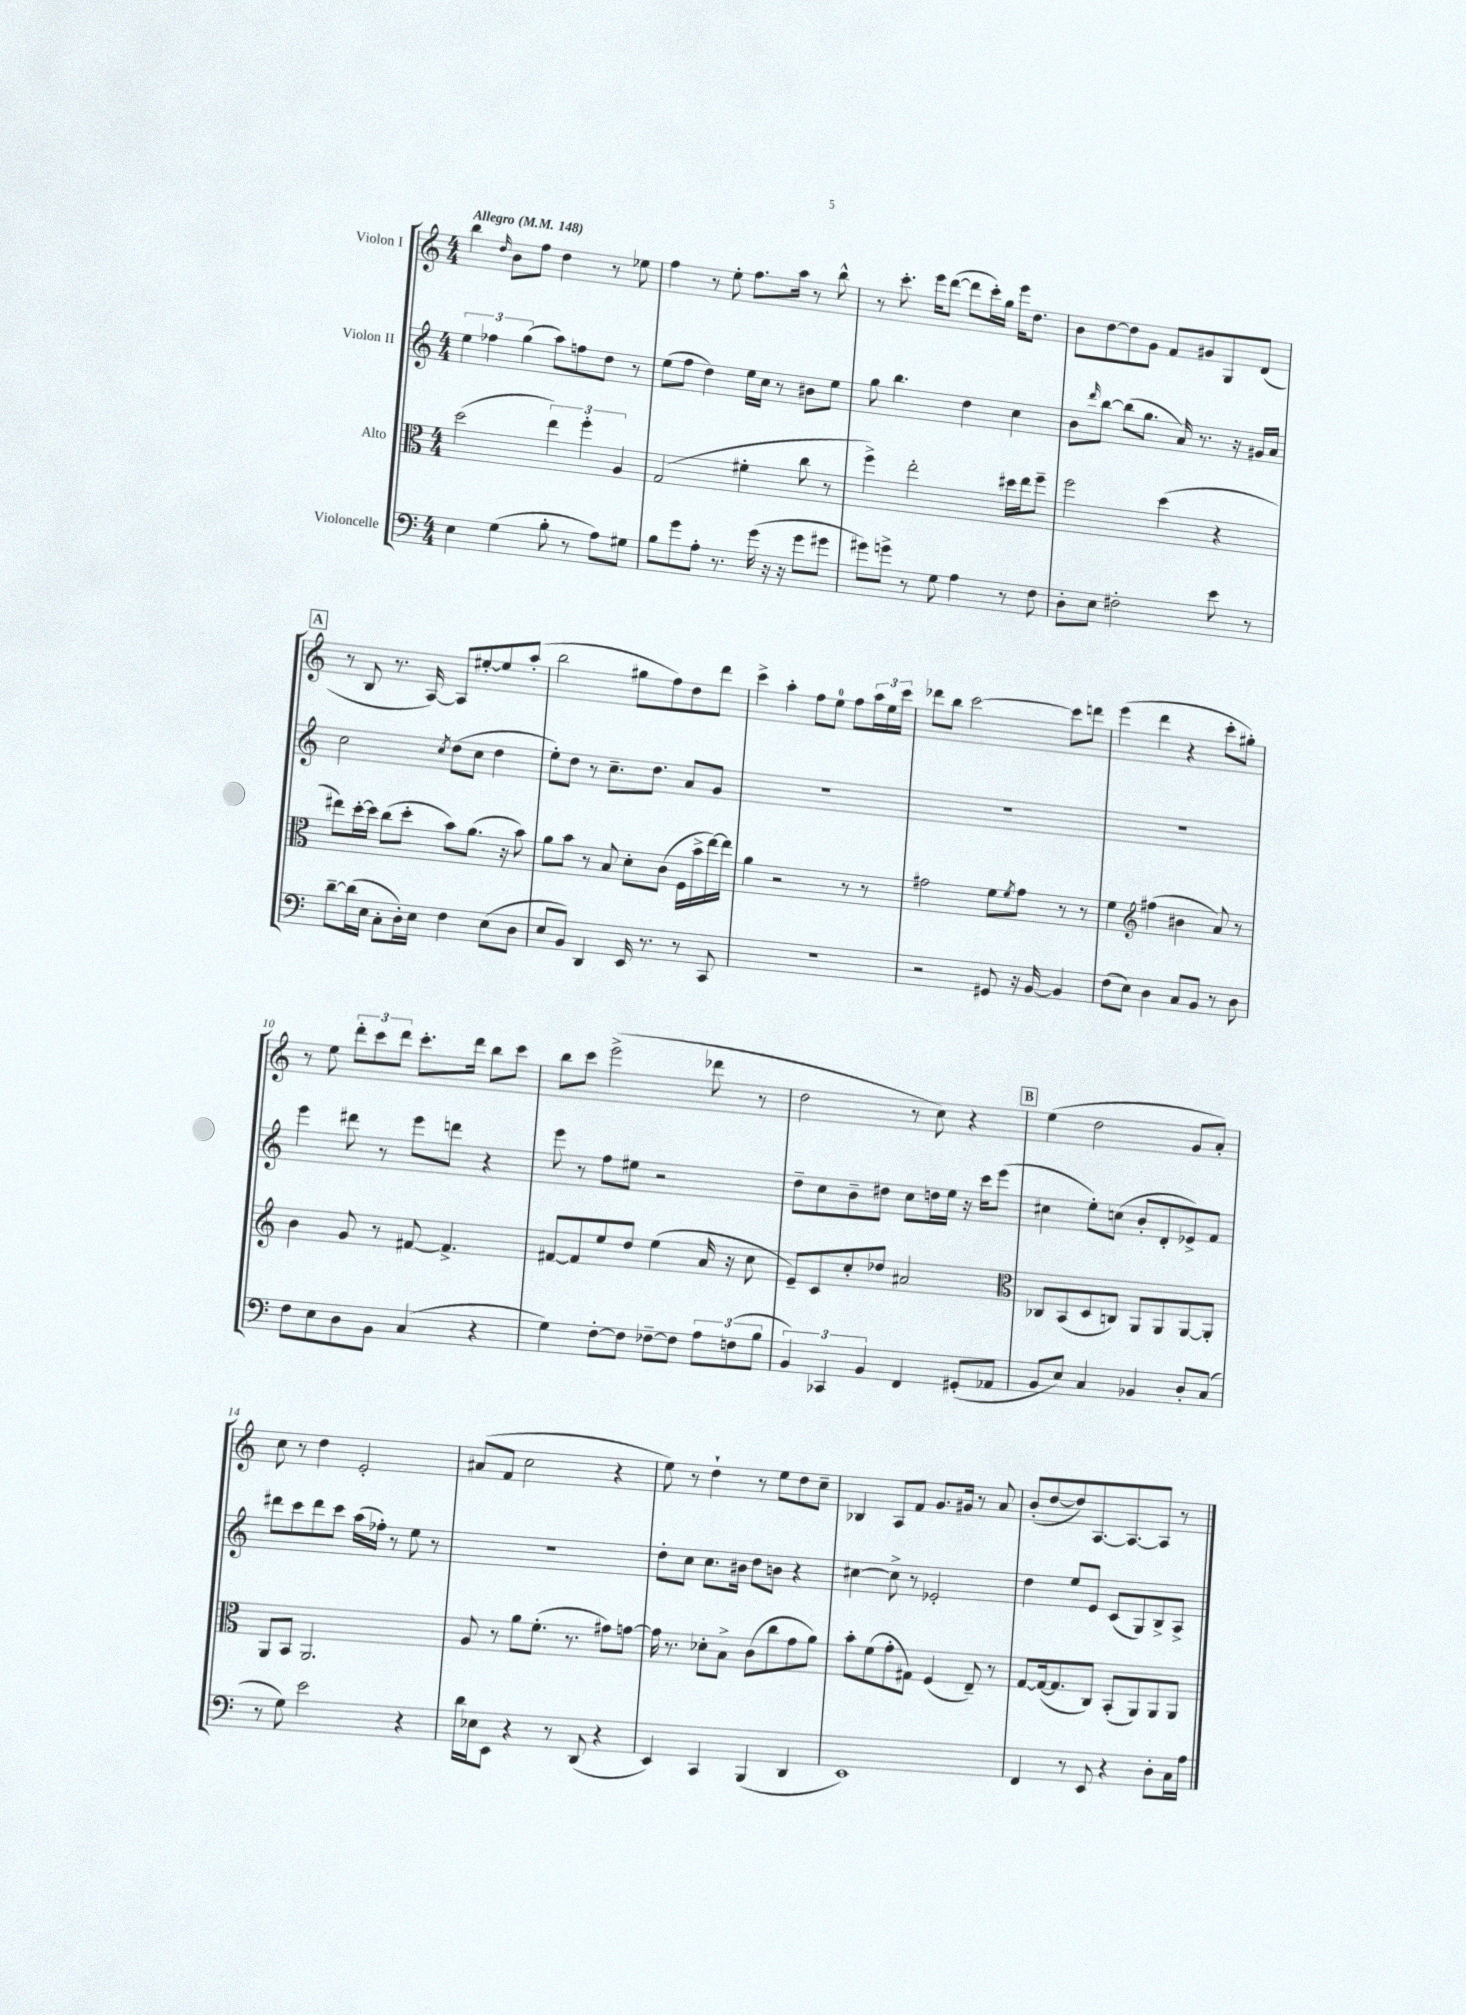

**kern	**kern	**kern	**kern
*staff4	*staff3	*staff2	*staff1
*clefF4	*clefC3	*clefG2	*clefG2
*k[]	*k[]	*k[]	*k[]
*M4/4	*M4/4	*M4/4	*M4/4
*MM148	*MM148	*MM148	*MM148
4E	(2dd	6ee	4bb
.	.	6ff-	.
.	.	.	16qqdd
(4G	.	.	8b
.	.	(6gg	.
.	.	.	8ff
8B'	6ee)	8aa)	4dd
8r	.	8ff	.
.	6ff'	.	.
8A)	.	8dd	8r
.	6A	.	.
8G#	.	8r	8ee-
=	=	=	=
8B	(2G	(8ee	4ff
8g	.	8ff	.
8A'	.	4dd)	8r
8.r	.	.	8ee'
.	4f#'	16ee	8.ff
(16g	.	16cc	.
16r	.	8r	.
16r	.	.	16aa
8g	8cc	8b#	8r
8g#	8r	8ee	8bb^^
=	=	=	=
8g#)	4ff^)	8gg	8r
8g^	.	4.bb	8.ccc'
8r	2ee'	.	.
.	.	.	16eee
8G	.	.	([8ddd
4A	.	4dd	8ddd]
.	.	.	16ccc')
.	.	.	16gg
8r	16dd#	4cc	16eee
.	16ee	.	8.dd
8F	8ff~	.	.
=	=	=	=
8D'	2ff	8b	8b
.	.	16qqddd	.
8E	.	[8bb	[8dd
2F#'	.	(8bb]	8dd]
.	.	8.gg	8g
.	(4dd	.	8f
.	.	16a)	.
.	.	8.r	8g#
8e	4r	.	8G
.	.	16r	.
8r	.	16g#	(8d
.	.	16a	.
=	=	=	=
[8d~	8ee#)	2cc	8r
(16d]	[16dd'	.	8B
16E	16dd]	.	.
8C'	(8cc	.	8.r
16D')	8dd'	.	.
16E	.	.	[16A)
.	.	8qcc	.
4F	8b)	(8dd	8A]
.	(8.a	8cc	[8ee#'
(8E	.	4dd	8ee#]
.	16r	.	.
8D	8b)	.	(8aa'
=	=	=	=
8E	8a	8ee')	2bb
8BB)	8b	8dd	.
4DD	8r	8r	.
.	8B	8.cc~	.
16EE	8d'	.	8gg#
8.r	.	8.dd	.
.	(8c	.	8ff)
8r	16F	8a	8dd
.	16b^	.	.
8CC	[16ee)	8g	8ddd
.	16ee]	.	.
=	=	=	=
1r	4a	1r	4ccc^
.	2r	.	4aa'
.	.	.	8ff
.	.	.	8ee
.	8r	.	8ff
.	8r	.	24aa
.	.	.	24ee
.	.	.	24ccc
=	=	=	=
2r	2g#	1r	8ddd-
.	.	.	8bb
.	.	.	[2ccc
8GG#	8f	.	.
.	8qf	.	.
16r	8g#	.	.
[16BB	.	.	.
4BB]	8r	.	8ccc]
.	8r	.	8ddd
=	=	=	=
(8F	4f	1r	(4eee
8E)	.	.	.
*	*clefG2	*	*
4D	(4ff#	.	4ddd
8C	4b#	.	4r
8BB	.	.	.
8r	8a)	.	8ccc'
8D	8r	.	8gg#')
=	=	=	=
8F	4b	4eee	8r
8E	.	.	8ee
8D	8g	8ddd#	12ddd'
.	.	.	12ccc
8BB	8r	8r	.
.	.	.	12ddd
(4C	[8f#	8eee	8.ccc'
.	4.f#^]	8ddd	.
.	.	.	16ddd
4r	.	4r	8bb
.	.	.	8ccc
=	=	=	=
4G)	[8f#	8eee	8bb
.	8f#]	8r	8ccc
[8F'	8ee	8ff	(2eee^
8F]	8dd	8ee#	.
[8F-~	(4ee	2r	.
8F-]	.	.	.
12A	16a	.	8ddd-
.	16r	.	.
(12F	.	.	.
.	8cc	.	8r
12B	.	.	.
=	=	=	=
6BB)	8e~)	8dd~	2dd
.	8c	8cc	.
6CC-	.	.	.
.	8cc'	8b~	.
6BB	.	.	.
.	8dd-	8dd#	.
4FF	2a#	8cc	8r
.	.	16dd	8cc)
.	.	16ee	.
(8GG#'	.	16r	4r
.	.	16ccc	.
8AA-	.	(8eee	.
=	=	=	=
*	*clefC3	*	*
8BB	8C-	4cc#	(4ee
8E)	(8BB	.	.
4C	8D	8ee')	2dd
.	8C)	(8cc	.
4BB-	8AA	8b'	.
.	8AA	8d'	.
8D'	[8AA	8e-^)	8g
(8C	8AA']	8f	8a')
=	=	=	=
8r	8AA	8ddd#	8cc
8G)	8BB	8ccc	8r
2e	2.AA	8ddd#	4dd
.	.	8ccc	.
.	.	(16aa	2e'
.	.	16ff-')	.
.	.	8r	.
4r	.	8ee	.
.	.	8r	.
=	=	=	=
16d	8A	1r	(8a#
16E-	.	.	.
8EE	8r	.	8f
4r	8a	.	2cc
.	(8.f'	.	.
8r	.	.	.
.	8.r	.	.
(8DD	.	.	.
4r	8g#)	.	4r
.	[8g	.	.
=	=	=	=
4EE)	16g]	8dd'	8ee)
.	8.r	.	.
.	.	8cc	8r
4CC	8d-'	8.cc	4dd`
.	8B^	.	.
.	.	16b#	.
(4BBB	(8c	8dd	8r
.	8cc	8b	8ee
4DD	8g	4r	8dd
.	8a)	.	8cc~
=	=	=	=
1EE)	8b'	[4cc#	4B-
.	(8f	.	.
.	8g'	8cc#^]	8A
.	8G#)	8r	8f
.	(4F	2e-'	8.g
.	.	.	16g#
.	8E~)	.	8r
.	8r	.	8a
=	=	=	=
4FF	[8G	4dd	(8b'
.	(16G_	.	[8dd
.	8.G]	.	.
8r	.	8ee	8dd])
8EE	8C)	8e	[8.A
4r	(8BB'	(8c	.
.	.	.	8.A_
.	8AA)	8G)	.
8D'	8AA	8B^	8A]
16C	8AA	8A^	8r
16A	.	.	.
==	==	==	==
*-	*-	*-	*-
